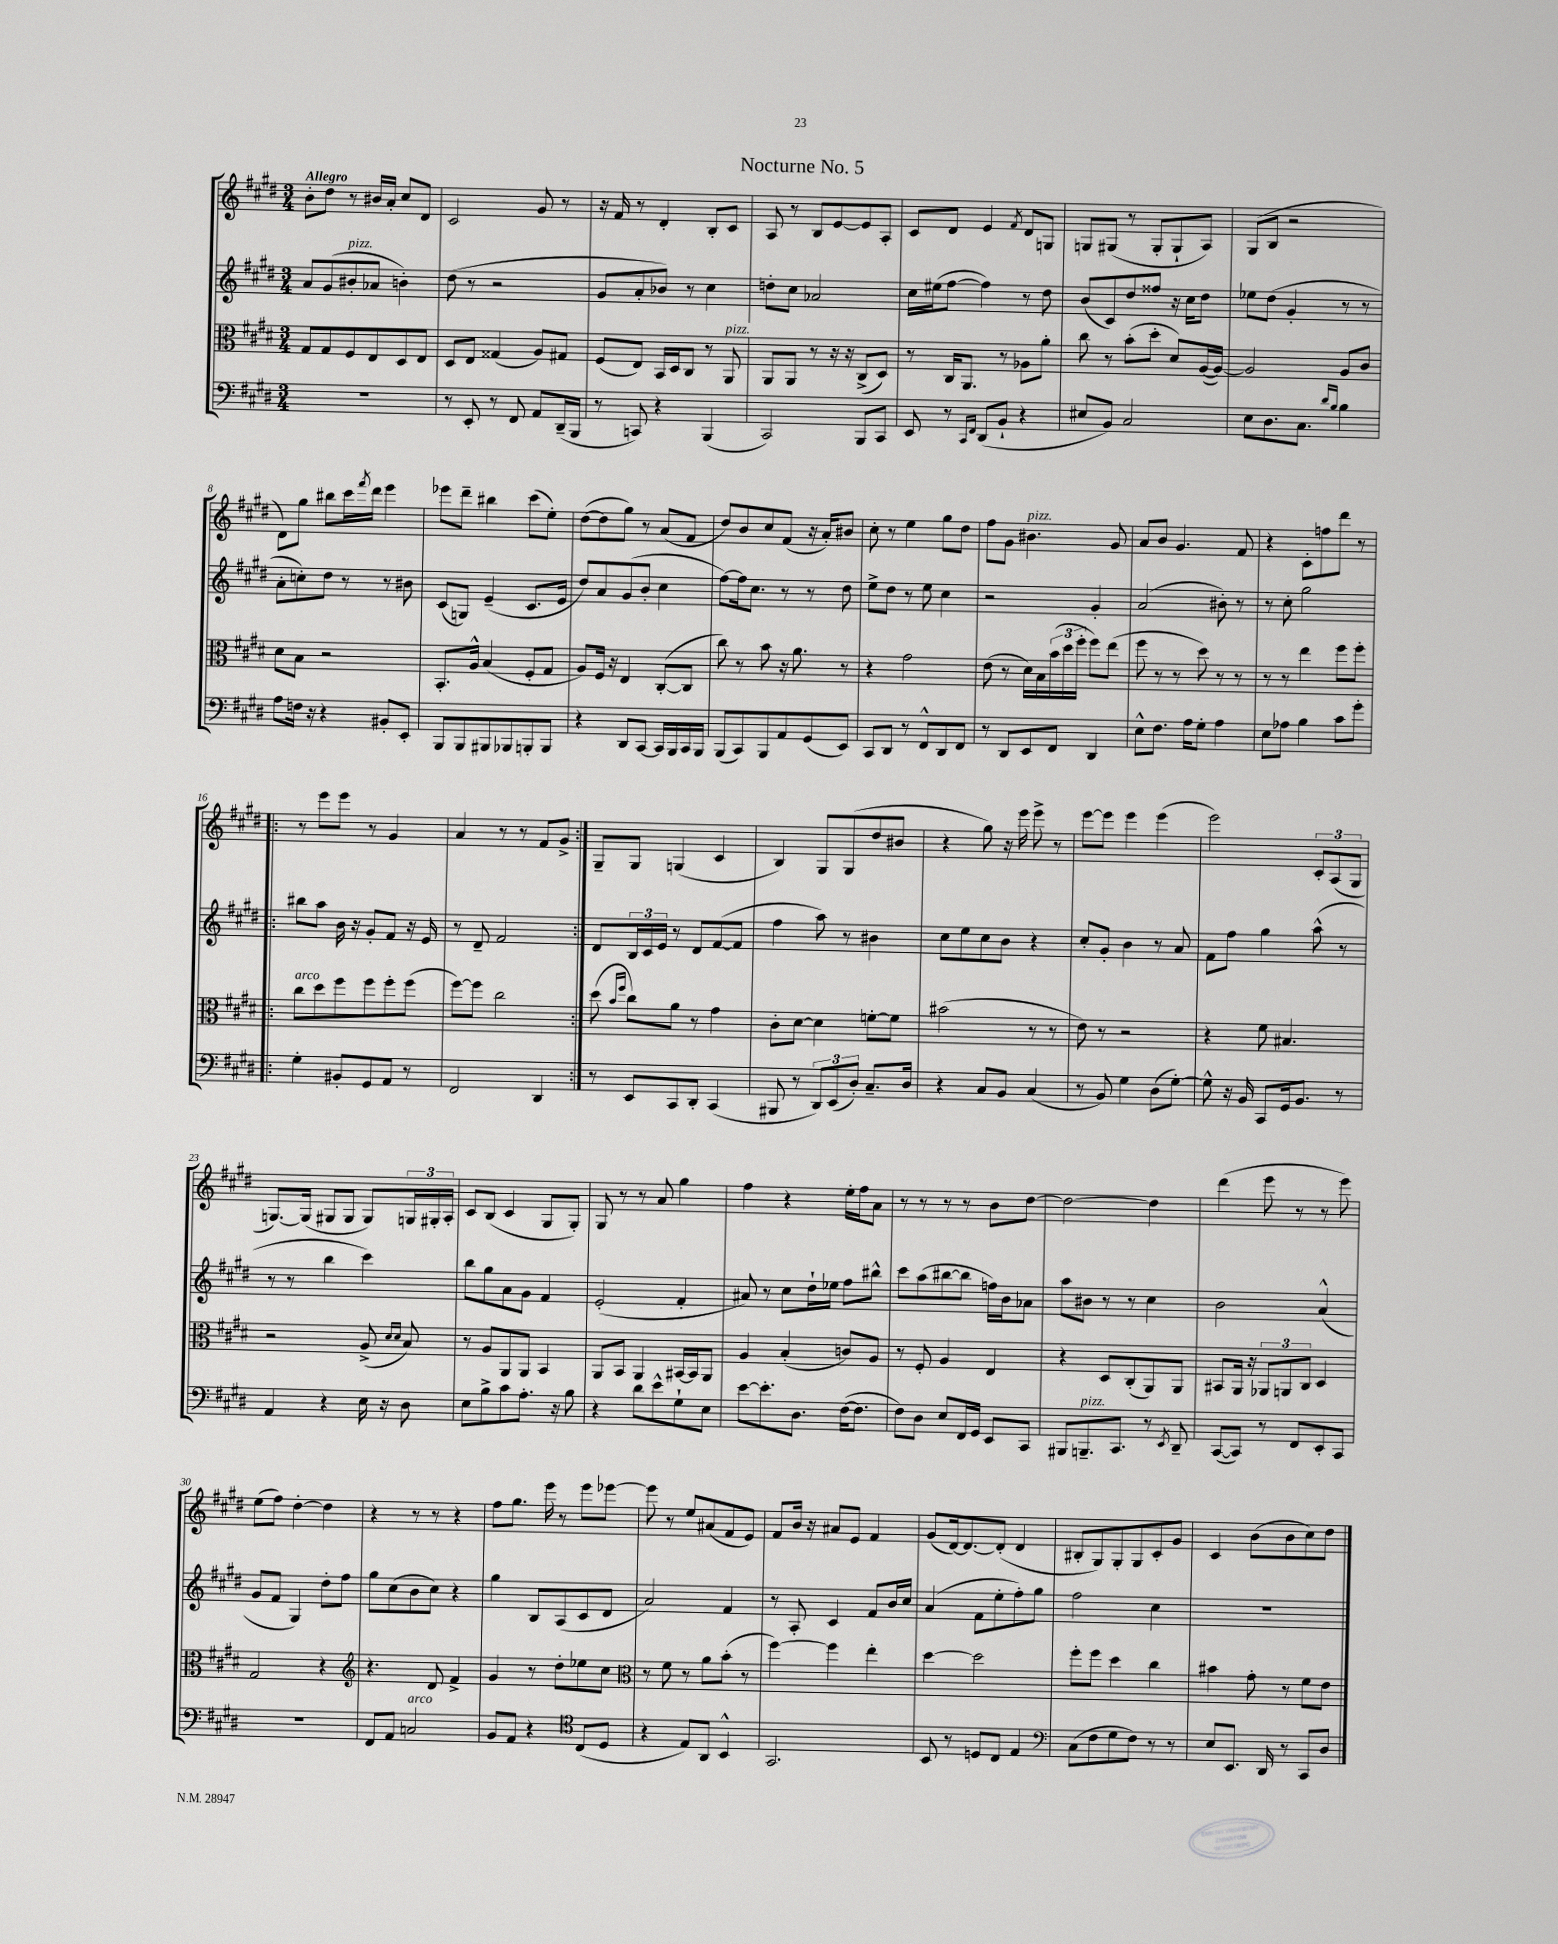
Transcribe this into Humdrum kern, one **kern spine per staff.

**kern	**kern	**kern	**kern
*staff4	*staff3	*staff2	*staff1
*clefF4	*clefC3	*clefG2	*clefG2
*k[f#c#g#d#]	*k[f#c#g#d#]	*k[f#c#g#d#]	*k[f#c#g#d#]
*M3/4	*M3/4	*M3/4	*M3/4
2.r	8G#	8a	8b'
.	8G#	(8g#	8dd#
.	8F#	8b#'	8r
.	8E	8a-	16b#
.	.	.	16a'
.	8D#	4b')	8cc#
.	8E	.	8d#
=	=	=	=
8r	8D#	(8dd#	2c#
8EE'	8E	8r	.
8r	(4G##	2r	.
8FF#	.	.	.
8AA	8A)	.	8g#
(16DD#~	8G#	.	8r
16BBB	.	.	.
=	=	=	=
8r	(8F#	8g#	16r
.	.	.	16f#
8CC)	8E)	8a'	8r
4r	16BB	8b-)	4d#'
.	16D#	.	.
.	8C#	8r	.
(4BBB	8r	4cc#	8B'
.	8AA	.	8c#
=	=	=	=
2CC#)	8AA	8dd'	8A
.	8AA	8cc#	8r
.	8r	2a-	8B
.	16r	.	[8e
.	16r	.	.
8BBB	(8C#^	.	8e]
8CC#	8D#)	.	8A'
=	=	=	=
8EE	8r	16cc#	8c#
.	.	(16ee#	.
8r	16C#	[8ff#	8d#
.	8.AA	.	.
16qqCC#	.	.	.
16qqFF#	.	.	.
(8DD#	.	4ff#])	4e
8BB`	8r	.	.
.	.	.	8qf#
4r	8A-	8r	8d#
.	8a'	8dd#	8G
=	=	=	=
8E#	8cc#	(8b	8G
8BB)	8r	8c#)	(8G#
2C#	(8b'	8dd#	8r
.	8dd#'	8ff##	8G#'
.	8d#)	16r	8G#`
.	.	16cc#	.
.	([16A	8dd#	8A)
.	16A_)	.	.
=	=	=	=
8E	2A]	8ee-	(8G#
8.D#	.	(8dd#	8B
.	.	4g#'	2r
8.C#	.	.	.
16qqd#	.	.	.
16qqB	.	.	.
4B	8A	8r	.
.	8c#	8r	.
=	=	=	=
8A	8d#	8a'	8d#)
16F	8B	8cc')	8gg#
16r	.	.	.
4r	2r	8dd#	8bb#
.	.	8r	16ccc#
.	.	.	8qfff#
.	.	.	16ddd#
8BB#'	.	8r	4eee
8EE'	.	8b#	.
=	=	=	=
8BBB	8.BB'	(8c#	8eee-
8BBB	.	8G)	8ddd#~
.	16A^^	.	.
8BBB#	(4B	(4e~	4bb#
8BBB-	.	.	.
8BBB'	8F#'	8.c#	(8ccc#
8BBB	8G#	.	8ee')
.	.	16e	.
=	=	=	=
4r	8A)	8dd#)	([8dd#
.	16F#	8a	8dd#]
.	16r	.	.
8DD#	4E	(8g#	8gg#)
[8CC#	.	8b'	8r
16CC#]	([8C#'	4cc#	(8a
16BBB	.	.	.
16CC#	8C#]	.	8f#
16BBB	.	.	.
=	=	=	=
(8BBB	8cc#)	[8ff#)	8dd#)
8CC#)	8r	16ff#]	8b
.	.	8.cc#	.
8BBB	8b	.	8cc#
8AA	16r	8r	(8f#
.	8.a	.	.
(8GG#	.	8r	16r
.	.	.	16a')
8EE)	8r	8dd#	8b#
=	=	=	=
8CC#	4r	8ee^	8cc#'
8DD#	.	8dd#	8r
8r	2g#	8r	4ee
8FF#^^	.	8ee	.
8DD#	.	4cc#	8gg#
8FF#	.	.	8dd#
=	=	=	=
8r	(8e	2r	8ff#
8DD#	8r	.	8g#
8EE	16d#)	.	4.b#
.	16B	.	.
8FF#	(24b	.	.
.	24dd#	.	.
.	24ff#'	.	.
4DD#	8ff#)	4g#'	.
.	(8ee	.	8g#
=	=	=	=
8E^^	8ff#	(2a	8a
8.F#	8r	.	8b
.	8r	.	4.g#
16A	.	.	.
8G#'	8dd#)	.	.
4A	8r	8b#')	.
.	8r	8r	8f#
=	=	=	=
8E	8r	8r	4r
8A-	8r	8cc#'	.
4B	4ee	2gg#	8c#'
.	.	.	8ff
8c#	8ff#	.	8ddd#
8g#'	8ff#'	.	8r
=!|:	=!|:	=!|:	=!|:
4G#'	8cc#	8bb#	8r
.	8dd#	8aa	8eee
8BB#'	8ff#	16b	8eee
.	.	16r	.
8GG#	8ff#	8g#'	8r
8AA	8ff#'	8f#	4g#
8r	(8ff#	16r	.
.	.	16e	.
=	=	=	=
2FF#	[8ff#)	8r	4a
.	8ff#]	8d#~	.
.	2cc#	2f#	8r
.	.	.	8r
4DD#	.	.	8f#
.	.	.	8g#^
=:|!	=:|!	=:|!	=:|!
8r	(8dd#	8d#	8G#~
.	16qqb	.	.
.	16qqff#	.	.
8EE	8cc#)	24B	8G#
.	.	24c#	.
.	.	24e	.
8CC#	8a	8r	(4G
8DD#'	8r	8d#	.
(4CC#	4g#	([8f#	4c#
.	.	8f#]	.
=	=	=	=
8BBB#	8c#'	4ff#	4B)
8r	[8d#	.	.
12DD#)	4d#]	8aa)	8G#
(12EE	.	.	.
.	.	8r	(8G#
12D#')	.	.	.
8.C#~	[8f'	4b#	8dd#
.	8f]	.	8b#
16D#	.	.	.
=	=	=	=
4r	(2b#	8cc#	4r
.	.	8ee	.
8C#	.	8cc#	8gg#)
8BB	.	8b	16r
.	.	.	16eee
(4C#	8r	4r	8eee^
.	8r	.	8r
=	=	=	=
8r	8e)	8cc#'	[8eee
8BB)	8r	8g#'	8eee]
4G#	2r	4b	4eee
(8D#	.	8r	(4eee
[8G#')	.	8a	.
=	=	=	=
8G#^^]	4r	8f#	2eee)
16r	.	8ff#	.
16BB	.	.	.
8CC#	8f#	4gg#	.
16GG#	4.B#	.	.
8.BB	.	.	.
.	.	(8aa^^	12c#'
.	.	.	(12A
8r	.	8r	.
.	.	.	12G#
=	=	=	=
4AA	2r	8r	[8.G)
.	.	8r	.
.	.	.	(16G]
4r	.	4bb	8G#
.	.	.	8G#
16E	(8A^	4ccc#)	8G#)
16r	.	.	.
.	16qqd#	.	.
.	16qqd#	.	.
8D#	8B)	.	24G
.	.	.	24G#'
.	.	.	24A'
=	=	=	=
8E	8r	8bb	8c#
8B^	8A	8gg#	(8B
8c#	8AA	8a	4c#
8.A'	8AA	8g#	.
.	4BB	4f#	8G#
16r	.	.	.
8B	.	.	8G#')
=	=	=	=
4r	8AA	(2e'	8G#
.	8BB	.	8r
8d#	4AA	.	8r
8e^^	.	.	8a
8G#`	[16BB#	4f#'	4gg#
.	16BB#]	.	.
8E	8AA	.	.
=	=	=	=
[8e	4A	8a#)	4ff#
8.e']	.	8r	.
.	(4B'	8cc#	4r
8.D#	.	.	.
.	.	16dd#`	.
.	.	16ee-	.
([16F#	8c)	8ff#	16ee'
8.F#]	.	.	16ff#
.	8A	8bb#^^	8a
=	=	=	=
8F#)	8r	8ccc#	8r
8D#	8F#'	(8aa	8r
8E	4A	[8bb#	8r
16FF#	.	8bb#]	8r
16GG#	.	.	.
8EE	4E	16ff)	8b
.	.	16b	.
8CC#	.	8a-	[8dd#
=	=	=	=
8BBB#	4r	8aa	2dd#_
8.BBB~	.	8b#	.
.	8D#	8r	.
8.CC#	.	.	.
.	(8C#'	8r	.
8r	8AA)	4cc#	4dd#]
8qEE	.	.	.
8DD#~	8AA	.	.
=	=	=	=
([8CC#	8BB#	2b	(4ddd#
8CC#])	16AA	.	.
.	16r	.	.
8r	12AA-	.	8eee
.	12AA	.	.
8FF#	.	.	8r
.	12C#	.	.
8EE'	4D#	(4a^^	8r
8CC#	.	.	8eee)
=	=	=	=
2.r	2G#	8g#	(8ee
.	.	8f#	8ff#)
.	.	4G#)	[4dd#'
.	4r	8dd#'	4dd#]
.	.	8ff#	.
=	=	=	=
*	*clefG2	*	*
8FF#	4.r	8gg#	4r
8AA	.	(8cc#	.
2C	.	8b	8r
.	8d#	8cc#)	8r
.	4f#^	4r	4r
=	=	=	=
8BB	4g#	4gg#	8ff#
8AA	.	.	8.gg#
4r	8r	8B	.
.	.	.	16eee
.	8dd#'	(8A	8r
*clefC4	*	*	*
(8C#	8ee-	8c#	8eee
8D#	8cc#	8d#	[8eee-
=	=	=	=
*	*clefC3	*	*
4r	8r	2a)	8eee-]
.	8f#	.	8r
8E)	8r	.	8ee
8AA	8a	.	(8a#
4BB^^	(8b'	4f#	8f#
.	8r	.	8e)
=	=	=	=
2.GG#	[4ff#)	8r	8f#
.	.	8A'	16b
.	.	.	16r
.	4ff#]	4c#	8a#
.	.	.	8e
.	4ee'	8f#	4f#
.	.	16b	.
.	.	16cc#	.
=	=	=	=
8BB	[4dd#	(4a	(8g#
8r	.	.	[16d#)
.	.	.	8.d#_
8D	2dd#]	8f#	.
8C#	.	8ee'	(8d#']
4E	.	8ff#')	4d#
.	.	8gg#	.
=	=	=	=
*clefF4	*	*	*
(8C#	8ff#'	2ff#	8B#'
8F#	8ff#	.	8G#)
8G#	4dd#	.	8G#'
8F#)	.	.	8G#
8r	4cc#	4cc#	8c#'
8r	.	.	8g#
=	=	=	=
8E	4b#	2.r	4c#
8.EE	.	.	.
.	8g#'	.	(8b
16DD#	.	.	.
8r	8r	.	8b
8CC#	8f#	.	8cc#)
8D#	8e	.	8dd#
==	==	==	==
*-	*-	*-	*-
